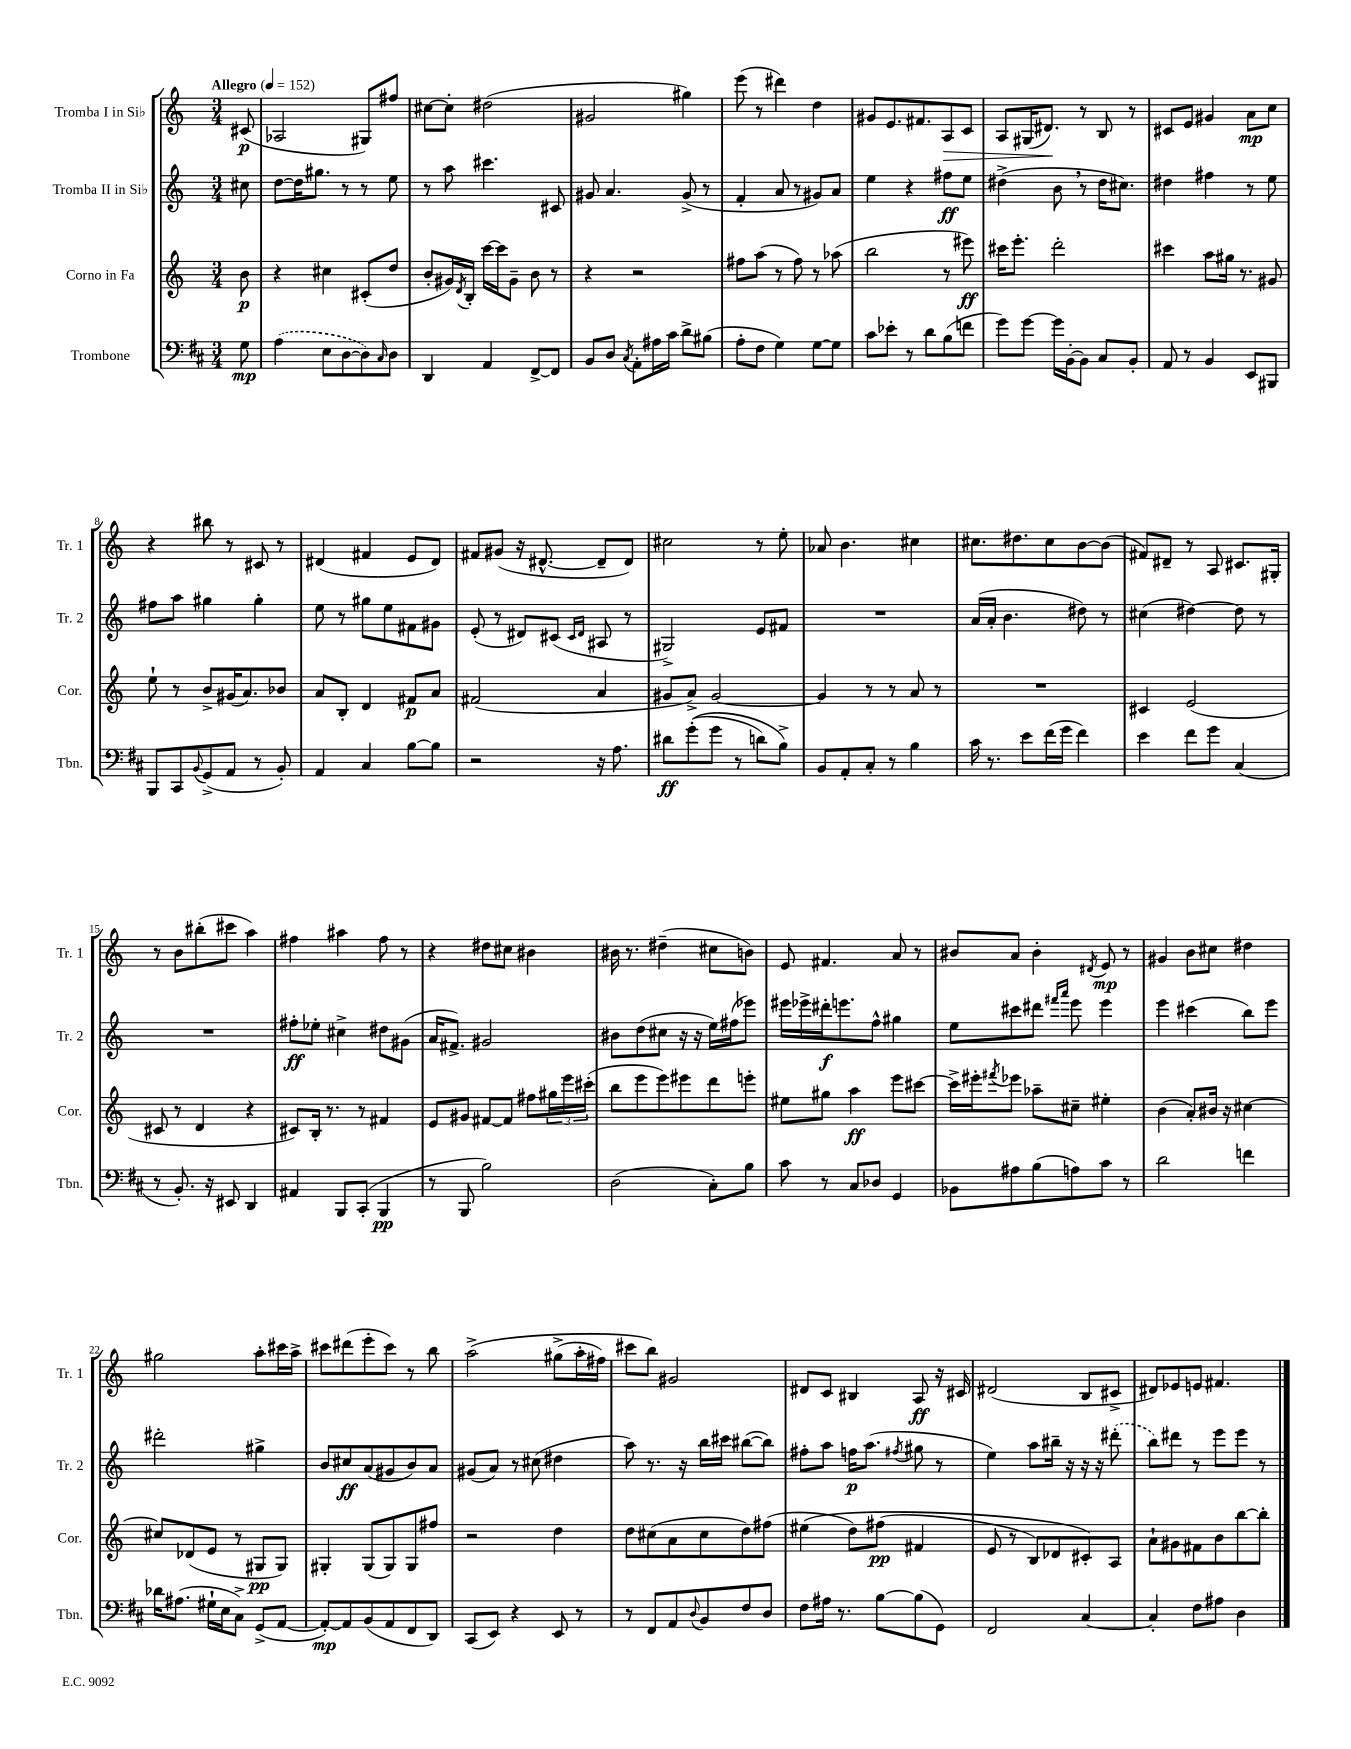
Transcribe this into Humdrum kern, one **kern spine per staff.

**kern	**kern	**kern	**kern
*staff4	*staff3	*staff2	*staff1
*clefF4	*clefG2	*clefG2	*clefG2
*k[f#c#]	*k[]	*k[]	*k[]
*M3/4	*M3/4	*M3/4	*M3/4
*MM152	*MM152	*MM152	*MM152
8G\	8b\	8cc#\	(8c#/
=	=	=	=
(4A\	4r	[8dd\L	2A-/
.	.	16dd\]K	.
.	.	8.gg#\J	.
8E\L	4cc#\	.	.
[8D\	.	8r	.
8D\])	(8c#'/L	8r	8G#/L)
16qqC#/	.	.	.
8D\J	8dd/J	8ee\	8ff#/J
=	=	=	=
4DD/	8b'/L	8r	[8cc#\L
.	16g#/L)	8aa\	8cc#'\]J
.	8qd/	.	.
.	16B'/JJ	.	.
4AA/	[16ccc\LL	4.ccc#\	(2dd#\
.	16ccc\]J	.	.
.	8g#~\J	.	.
[8FF#^/L	8b\	.	.
8FF#/]J	8r	8c#/	.
=	=	=	=
8BB/L	4r	8g#/	2g#/
8D/J	.	4.a/	.
8qC#/	.	.	.
8AA'\L	2r	.	.
16A#\L	.	.	.
16c#\JJ	.	.	.
8d^\L	.	(8g#^/	4gg#\)
(8B#\J	.	8r	.
=	=	=	=
8A'\L	8ff#\L	4f'/	(8eee\
8F#\J	(8aa\J	.	8r
4G\)	8r	8a/	4ddd#\)
.	8ff#\)	8r	.
[8G\L	8r	8g#/L)	4dd\
8G\]J	(8aa-\	8a/J	.
=	=	=	=
8c#\L	2bb\	4ee\	8g#/L
8e-'\J	.	.	8.e/
8r	.	4r	.
.	.	.	8.f#/
8d\L	.	.	.
(8B\	8r	8ff#\L	8A/
8f\J	8eee#\)	8ee\J	8c/J
=	=	=	=
8g\L)	16ccc#\LK	(4dd#^\	8A/L
.	8.eee'\J	.	.
[8g\J	.	.	(16G#/K
.	.	.	8.d#/J)
16g\]LL	2ddd'\	8b\	.
[16BB'\J	.	.	.
8BB\]J	.	8r	8r
8C#/L	.	16dd#\LK	8B/
.	.	8.cc#\J)	.
8BB'/J	.	.	8r
=	=	=	=
8AA/	4ccc#\	4dd#\	8c#/L
8r	.	.	8e/J
4BB/	8aa\L	4ff#\	4g#/
.	16gg#\Jk	.	.
.	8.r	.	.
8EE/L	.	8r	8a\L
8BBB#/J	8g#/	8ee\	8cc\J
=	=	=	=
8BBB/L	8ee`\	8ff#\L	4r
8CC#/	8r	8aa\J	.
8qqBB/	.	.	.
(8GG^/	8b^/L	4gg#\	8bb#\
8AA/J	(16g#/K	.	8r
.	8.a/)	.	.
8r	.	4gg#'\	8c#/
8BB'/)	8b-/J	.	8r
=	=	=	=
4AA/	8a/L	8ee\	(4d#/
.	8B'/J	8r	.
4C#/	4d/	8gg#\L	4f#/
.	.	8ee\	.
[8B\L	8f#/L	8f#\	8e/L
8B\]J	8a/J	8g#\J	8d#/J)
=	=	=	=
2r	(2f#/	(8e'/	8f#/L
.	.	8r	(8g#/J
.	.	8d#/L)	16r
.	.	.	[8.d#^^/
.	.	(8c#/J	.
.	.	16qqc#/LL	.
.	.	16qqd#/JJ	.
16r	4a/	8A#/	8d#~/]L
8.A\	.	.	.
.	.	8r	8d#/J)
=	=	=	=
8d#\L	8g#/L	2G#^/)	2cc#\
&((8g'\	8a^/J)	.	.
8g\J	[2g#/	.	.
8r	.	.	.
8d\L)	.	8e/L	8r
8B^\J&)	.	8f#/J	8ee'\
=	=	=	=
8BB/L	4g#/]	2.r	8a-/
8AA'/	.	.	4.b\
8C#'/J	8r	.	.
8r	8r	.	.
4B\	8a/	.	4cc#\
.	8r	.	.
=	=	=	=
16c#\	2.r	(16a/LL	8.cc#\L
8.r	.	16a'/JJ	.
.	.	4.b\	.
.	.	.	8.dd#\
8e\L	.	.	.
(16f#\L	.	.	8cc#\
16g\JJ	.	.	.
4f#\)	.	8dd#\)	[8b\
.	.	8r	(8b\]J
=	=	=	=
4e\	4c#/	(4cc#\	8f#/L)
.	.	.	8d#~/J
8f#\L	(2e/	[4dd#\)	8r
8g\J	.	.	8A/
(4C#/	.	8dd#\]	8.c#/L
.	.	8r	.
.	.	.	16G#'/Jk
=	=	=	=
8r	8c#/	2.r	8r
8.BB'/)	8r	.	8b\L
.	4d/	.	(8bb#'\
16r	.	.	.
8EE#/	.	.	8ccc#\J
4DD/	4r	.	4aa\)
=	=	=	=
4AA#/	8c#/L)	8ff#'\L	4ff#\
.	16B'/Jk	8ee-'\J	.
.	8.r	.	.
8BBB/L	.	4cc#^\	4aa#\
(8CC#'/J	8r	.	.
4BBB/	4f#/	8dd#\L	8ff#\
.	.	(8g#\J	8r
=	=	=	=
8r	8e/L	16a/LK	4r
.	.	8.f#^/J)	.
8BBB/	8g#/J	.	.
2B\)	[8f#/L	2g#/	8dd#\L
.	8f#/]J	.	8cc#\J
.	8ff#\L	.	4b#\
.	24gg#\L	.	.
.	24eee\	.	.
.	(24ccc#'\JJ	.	.
=	=	=	=
(2D\	8bb\L	8b#\L	16b#\
.	.	.	8.r
.	8eee\	(8dd\	.
.	8eee\)	8cc#\J	(4dd#~\
.	8eee#\	16r	.
.	.	16r	.
8C#'\L)	8ddd\	16ee\LL)	8cc#\L
.	.	(16ff#\J	.
8B\J	8eee'\J	8eee-\J)	8b\J)
=	=	=	=
8c#\	8ee#\L	16eee#\LL	8e/
.	.	16eee-^\	.
8r	8gg#\J	16ddd#'\J	4.f#/
.	.	8.eee\	.
8C#/L	4aa\	.	.
8D-/J	.	8ff^^\J	.
4GG/	8eee\L	4gg#\	8a/
.	[8ccc#\J	.	8r
=	=	=	=
8BB-\L	16ccc#^\]LL	8ee\L	8b#/L
.	16eee#'\J	.	.
.	8qfff#/	.	.
8A#\	8eee-\J	8ccc#\	8a/J
(8B\	8aa-~\L	8ddd#\J	4b#'\
.	.	16qqfff#/LL	.
.	.	16qqaaa/JJ	.
8A\)	8cc#~\J	8eee\	.
.	.	.	8qd#/
8c#\J	4ee#'\	4eee\	8e/
8r	.	.	8r
=	=	=	=
2d\	(4b\	4eee\	4g#/
.	8a'/L)	(4ccc#\	8b\L
.	16b#/Jk	.	8cc#\J
.	16r	.	.
4f\	[4cc#\	8bb\L)	4dd#\
.	.	8eee\J	.
=	=	=	=
16d-\LK	8cc#/]L	2ddd#'\	2gg#\
(8.A#\J	.	.	.
.	(8d-/	.	.
16G#`\LL	8e/J	.	.
16E\J	.	.	.
8C#^\J)	8r	.	.
(8GG^/L	8G#/L	4gg#^\	8aa'\L
[8AA/J	8G#/J)	.	16ccc#\L
.	.	.	16aa^\JJ
=	=	=	=
8AA'/_L)	4G#'/	8b/L	8ccc#\L
8AA/]	.	8cc#/	(8ddd#\
(8BB/	(8G#/L	(8a/	8eee'\
8AA/	8G#/)	8g#/	8ccc#\J)
8FF#/	8G#/	8b/)	8r
8DD/J)	8ff#/J	8a/J	8bb\
=	=	=	=
(8CC#/L	2r	(8g#/L	&(2aa^\
8EE/J)	.	8a/J)	.
4r	.	8r	.
.	.	(8cc#\	.
8EE/	4dd\	4dd#\	(8gg#^\L
8r	.	.	16aa'\L
.	.	.	16ff#\JJ)
=	=	=	=
8r	8dd\L	8aa\)	8ccc#\L
8FF#/L	(8cc#\	8.r	8bb\J&)
8AA/	8a\	.	2g#/
.	.	16r	.
8qqD/	.	.	.
8BB/	8cc#\	16bb\LL	.
.	.	16ccc#\JJ	.
8F#/	8dd\)	([8bb#\L	.
8D/J	(8ff#\J	8bb#\]J)	.
=	=	=	=
8F#\L	&(4ee#\	8ff#'\L	8d#/L
16A#\Jk	.	8aa\J	8c/J
8.r	.	.	.
.	8dd\L)	16ff\LK	4B#/
.	.	(8.aa\J	.
[8B\L	(8ff#\J	.	.
.	.	8qff#/	.
(8B\]	4f#/	8gg#\	8A/
8GG\J)	.	8r	16r
.	.	.	16c#/
=	=	=	=
2FF#/	8e/	4ee\)	(2d#/
.	8r	.	.
.	8B/L)	8aa\L	.
.	8d-/	16bb#~\Jk	.
.	.	16r	.
[4C#/	8c#'/&)	16r	8B/L
.	.	16r	.
.	8A/J	(8ddd#'\	8c#^/J
=	=	=	=
4C#'/]	8a`\L	8bb\L)	8d#/L)
.	8g#\	8ddd#\J	8e-/
8F#\L	8f#\	8r	8e/J
8A#\J	8b\	8eee\L	4.f#/
4D\	[8bb\	8eee\J	.
.	8bb'\]J	8r	.
==	==	==	==
*-	*-	*-	*-
